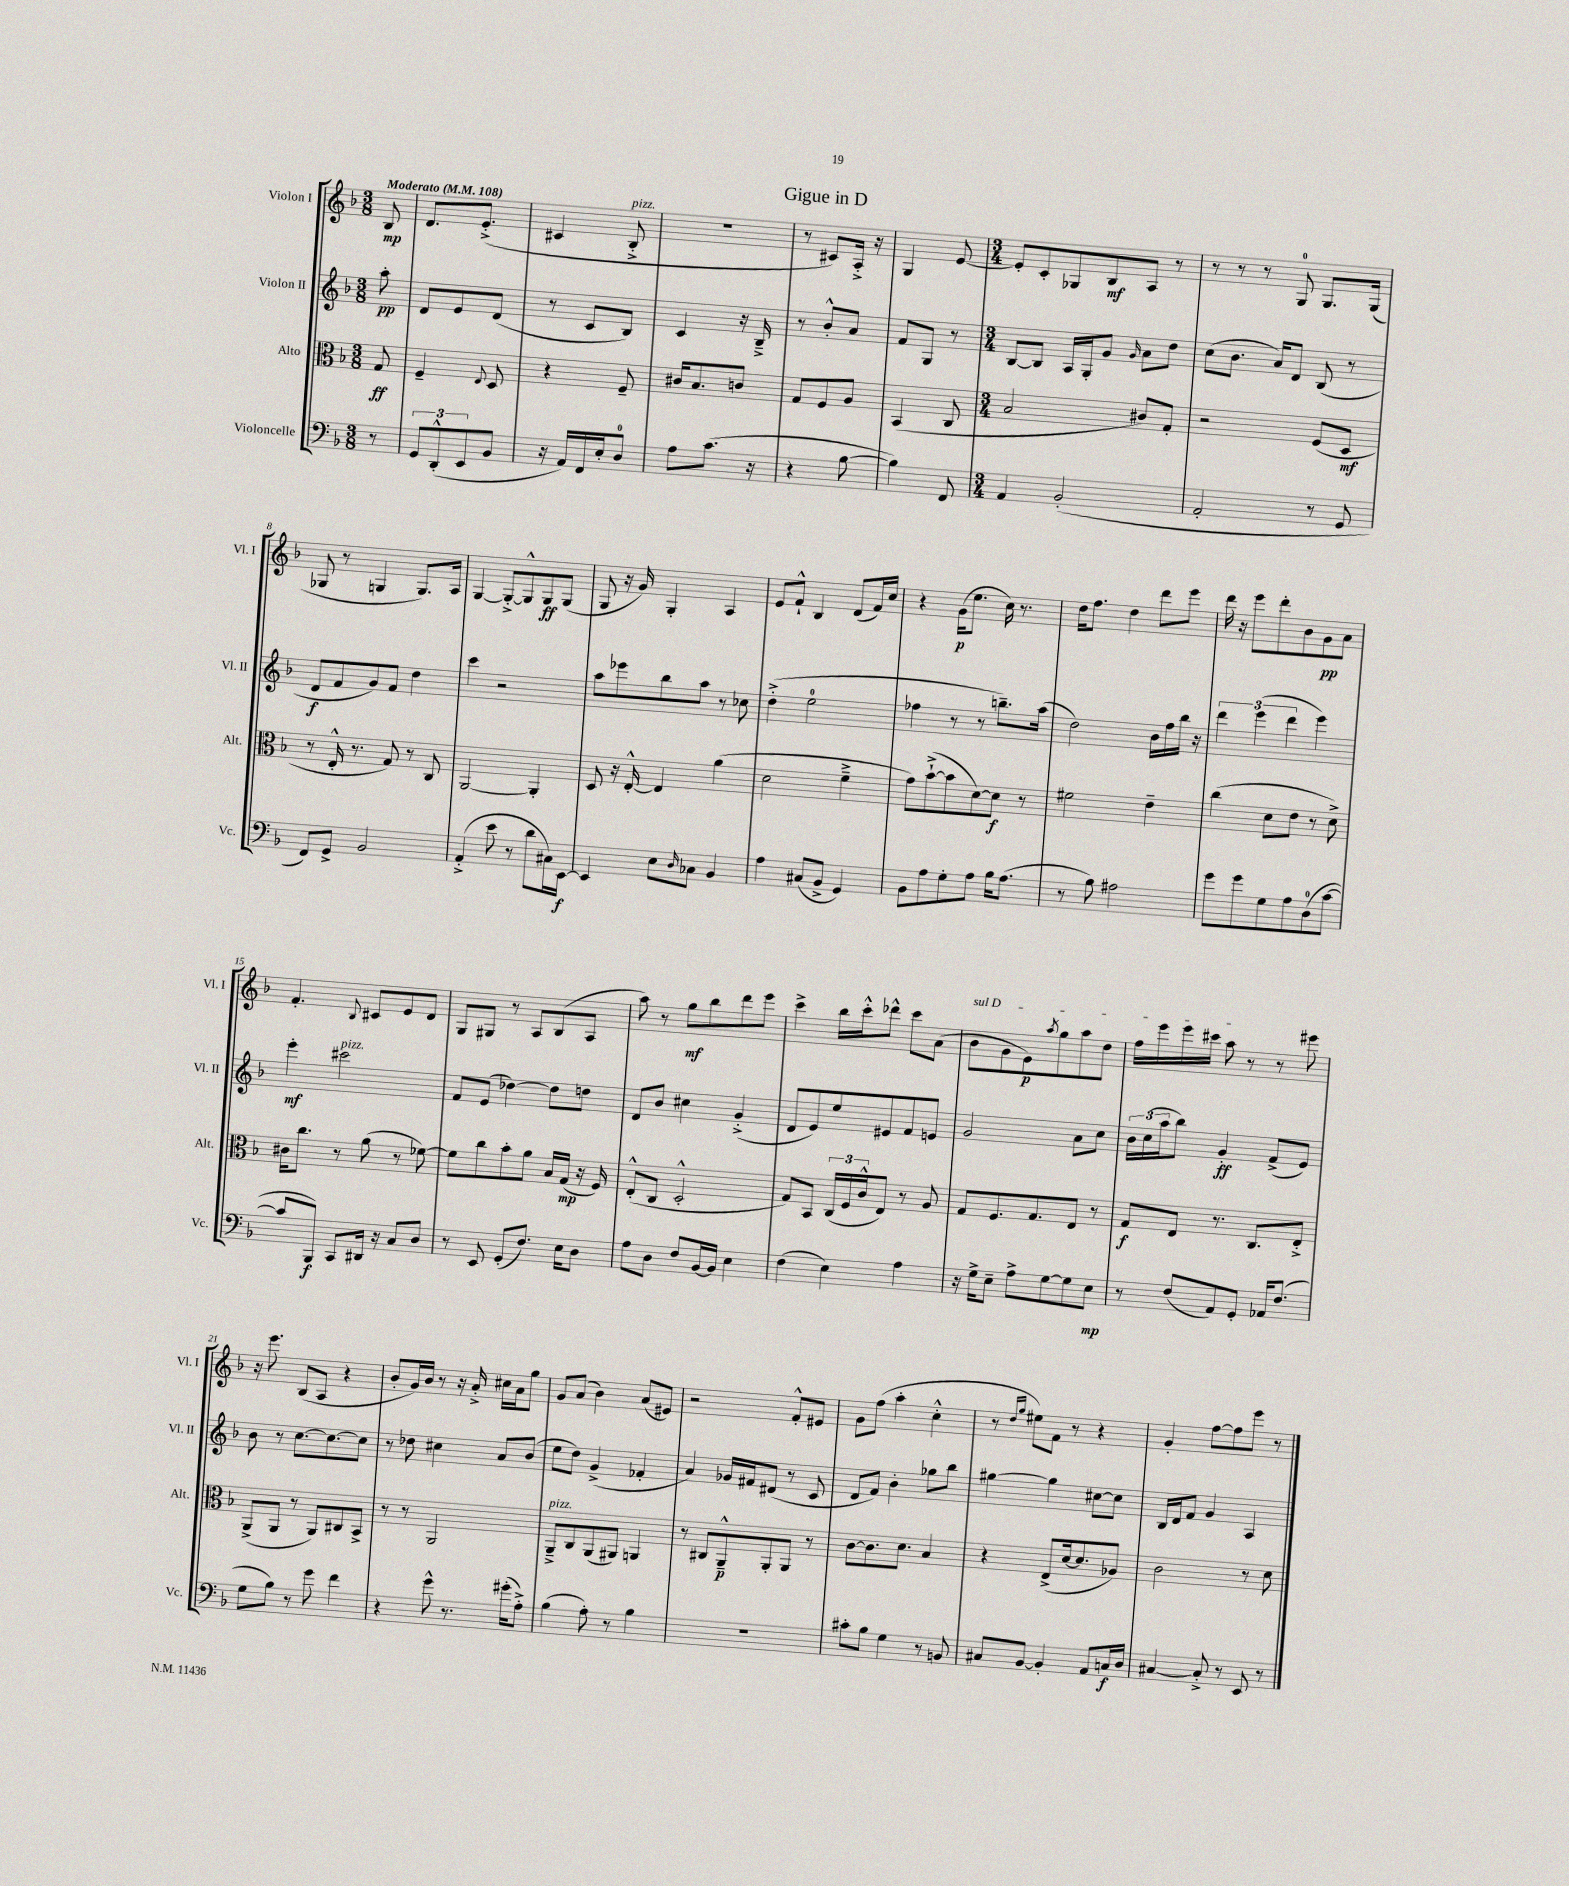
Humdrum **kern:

**kern	**dynam	**kern	**dynam	**kern	**dynam	**kern	**dynam
*part4	*part4	*part3	*part3	*part2	*part2	*part1	*part1
*staff4	*staff4	*staff3	*staff3	*staff2	*staff2	*staff1	*staff1
*I"Violoncelle	*	*I"Alto	*	*I"Violon II	*	*I"Violon I	*
*I'Vc.	*	*I'Alt.	*	*I'Vl. II	*	*I'Vl. I	*
*clefF4	*	*clefC3	*	*clefG2	*	*clefG2	*
*k[b-]	*	*k[b-]	*	*k[b-]	*	*k[b-]	*
*M3/8	*	*M3/8	*	*M3/8	*	*M3/8	*
*MM108	*	*MM108	*	*MM108	*	*MM108	*
=	=	=	=	=	=	=	=
!	!	!	!	!	!	!LO:TX:a:B:t=Moderato	!
8r	.	8G/	ff	8aa'\	pp	8B-/	mp
=1	=1	=1	=1	=1	=1	=1	=1
12GG/L	.	4F~/	.	8d/L	.	8.d/L	.
(12DD'^^/	.	.	.	.	.	.	.
.	.	.	.	8e/	.	.	.
12EE/	.	.	.	.	.	.	.
.	.	.	.	.	.	(8.e'^/J	.
.	.	8qqE/	.	.	.	.	.
8BB-/J	.	8D/	.	(8d/J	.	.	.
=2	=2	=2	=2	=2	=2	=2	=2
16r	.	4r	.	8r	.	4c#X/	.
16AA/LL)	.	.	.	.	.	.	.
16FF/	.	.	.	8c/L	.	.	.
16E'/J	.	.	.	.	.	.	.
!	!	!	!	!	!	!LO:TX:a:i:t=pizz.	!
8D/J	.	8F~/	.	8B-/J)	.	8B-'^/	.
=3	=3	=3	=3	=3	=3	=3	=3
8A\L	.	16c#X/KL	.	4c/	.	4.r	.
.	.	8.B-/	.	.	.	.	.
(8.c\J	.	.	.	.	.	.	.
.	.	8cn/J	.	16r	.	.	.
16r	.	.	.	16B-~^/	.	.	.
=4	=4	=4	=4	=4	=4	=4	=4
4r	.	8G/L	.	8r	.	8r	.
.	.	8F/	.	8b-'^^/L	.	8c#X/L)	.
[8B-\	.	8A/J	.	8a/J	.	16A'^/Jk	.
.	.	.	.	.	.	16r	.
=5	=5	=5	=5	=5	=5	=5	=5
4B-\])	.	(4BB-/	.	8f/L	.	4G/	.
.	.	.	.	8G/J	.	.	.
8FF/	.	8C/	.	8r	.	[8e/	.
=6	=6	=6	=6	=6	=6	=6	=6
*M3/4	*	*M3/4	*	*M3/4	*	*M3/4	*
4AA/	.	2B-/	.	[8B-/L	.	8e'/L]	.
.	.	.	.	8B-/J]	.	8c'/	.
(2BB-'/	.	.	.	16A/LL	.	8G-X/	.
.	.	.	.	16G'/J	.	.	.
.	.	.	.	8g/J	.	8B-/	mf
.	.	.	.	16qqg/	.	.	.
.	.	8c#X/L)	.	8a\L	.	8A/J	.
.	.	8G'/J	.	8dd\J	.	8r	.
=7	=7	=7	=7	=7	=7	=7	=7
2AA'/	.	2r	.	(8cc\L	.	8r	.
.	.	.	.	8.b-\J	.	8r	.
.	.	.	.	.	.	8r	.
.	.	.	.	16a/KL)	.	.	.
.	.	.	.	8d/J	.	8G/	.
8r	.	(8F/L	.	(8B-/	.	8.G/L	.
8GG/	.	8D/J	mf	8r	.	.	.
.	.	.	.	.	.	(16G/Jk	.
!!LO:LB:g=z
=8	=8	=8	=8	=8	=8	=8	=8
8FF/L)	.	8r	.	8d/L	f	8G-X/	.
8GG^/J	.	16E'^^/	.	8f/	.	8r	.
.	.	8.r	.	.	.	.	.
2BB-/	.	.	.	8g/)	.	4Gn/	.
.	.	8G/)	.	8f/J	.	.	.
.	.	8r	.	4dd\	.	8.G/L)	.
.	.	8C/	.	.	.	.	.
.	.	.	.	.	.	16A/Jk	.
=9	=9	=9	=9	=9	=9	=9	=9
(4AA'^/	.	[2AA/	.	4ccc\	.	[4G/	.
8e\	.	.	.	2r	.	8G'^/L_	.
8r	.	.	.	.	.	8G^^/]	.
8d\L	.	4AA'/]	.	.	.	8G/	ff
16C#X\L)	.	.	.	.	.	(8G/J	.
[16EE\JJ	f	.	.	.	.	.	.
=10	=10	=10	=10	=10	=10	=10	=10
4EE/]	.	8D/	.	8aa\L	.	8G/	.
.	.	16r	.	8eee-X\	.	16r	.
.	.	[16E'^^/	.	.	.	16g/)	.
8E\L	.	4E/]	.	8bb-\	.	4G'/	.
16qqD/	.	.	.	.	.	.	.
8C-X\J	.	.	.	8aa\J	.	.	.
4BB-/	.	(4a\	.	8r	.	4A/	.
.	.	.	.	8cc-X\	.	.	.
=11	=11	=11	=11	=11	=11	=11	=11
4A\	.	2d\	.	(4dd'^\	.	8e/L	.
.	.	.	.	.	.	8f`^^/J	.
(8C#X/L	.	.	.	2ee\	.	4B-/	.
8BB-^/J	.	.	.	.	.	.	.
4GG/)	.	4f~^\	.	.	.	(8d/L	.
.	.	.	.	.	.	16f/L)	.
.	.	.	.	.	.	16cc/JJ	.
=12	=12	=12	=12	=12	=12	=12	=12
8BB-\L	.	8g\L)	.	4ff-X\	.	4r	.
8A\	.	([8b-`^\	.	.	.	.	.
8G'\	.	8b-\]	.	8r	.	(16g\KL	p
.	.	.	.	.	.	8.ee\J	.
8A\J	.	[8d\)	.	8r	.	.	.
16B-\KL	.	8d\J]	f	8.bbn~\L)	.	16cc\)	.
(8.A\J	.	.	.	.	.	8.r	.
.	.	8r	.	.	.	.	.
.	.	.	.	(16aa\Jk	.	.	.
=13	=13	=13	=13	=13	=13	=13	=13
8r	.	2f#X\	.	2dd\)	.	16dd\KL	.
.	.	.	.	.	.	8.ff\J	.
8B-\)	.	.	.	.	.	.	.
2A#X\	.	.	.	.	.	4dd\	.
.	.	4e~\	.	16b-\LL	.	8ddd\L	.
.	.	.	.	16ff\	.	.	.
.	.	.	.	16bb-\JJ	.	8eee\J	.
.	.	.	.	16r	.	.	.
=14	=14	=14	=14	=14	=14	=14	=14
8g\L	.	(4cc\	.	6ddd\	.	16ddd\	.
.	.	.	.	.	.	16r	.
8g\	.	.	.	.	.	8eee\L	.
.	.	.	.	(6eee\	.	.	.
8G\	.	8d\L	.	.	.	8ddd'\	.
.	.	.	.	6ddd\	.	.	.
8A\	.	8e\J	.	.	.	8b-\	.
(8D\	.	8r	.	4eee\)	.	8g\	pp
[8c\J	.	8d^\)	.	.	.	8a\J	.
!!LO:LB:g=z
=15	=15	=15	=15	=15	=15	=15	=15
8c/L]	.	16c#X\KL	.	4eee'\	mf	4.f'/	.
.	.	8.cc\J	.	.	.	.	.
8BBB-/J)	f	.	.	.	.	.	.
!	!	!	!	!LO:TX:a:i:t=pizz.	!	!	!
8CC/L	.	8r	.	2ccc#X\	.	.	.
.	.	.	.	.	.	8qqB-/	.
16DD#X/Jk	.	(8a\	.	.	.	8c#X/L	.
16r	.	.	.	.	.	.	.
8C/L	.	8r	.	.	.	8e/	.
8D/J	.	[8f-X\)	.	.	.	8d/J	.
=16	=16	=16	=16	=16	=16	=16	=16
8r	.	8f-\L]	.	8f/L	.	8G/L	.
8EE/	.	8cc\	.	(8e/J	.	8G#X/J	.
(8GG'/L	.	8b-'\	.	[4dd-X\)	.	8r	.
8.F/J)	.	8a\J	.	.	.	8A/L	.
.	.	16B-/LL	.	8dd-\L]	.	(8B-/	.
16E\KL	.	(16G/JJ	mp	.	.	.	.
8D\J	.	16r	.	8ddn\J	.	8A/J	.
.	.	16F/)	.	.	.	.	.
=17	=17	=17	=17	=17	=17	=17	=17
8A\L	.	(8E'^^/L	.	8d/L	.	8aa\)	.
8D\J	.	8C/J	.	8b-/J	.	8r	.
8F/L	.	2D'^^/	.	4cc#X\	.	8gg\L	mf
[16BB-/L	.	.	.	.	.	8bb-\	.
16BB-/JJ]	.	.	.	.	.	.	.
4E\	.	.	.	(4g'^/	.	8ddd\	.
.	.	.	.	.	.	8eee\J	.
=18	=18	=18	=18	=18	=18	=18	=18
(4F\	.	8G/L)	.	8d/L	.	4ccc^\	.
.	.	8BB-/J	.	8e/)	.	.	.
4E\)	.	(24C/LL	.	8ee/	.	16bb-\LL	.
.	.	24F/	.	.	.	.	.
.	.	.	.	.	.	16ccc'^^\J	.
.	.	24c^^/J	.	.	.	.	.
.	.	8E/J)	.	8e#X/	.	8ddd-X^^\J	.
4A\	.	8r	.	8f/	.	8ccc\L	.
.	.	8A/	.	8en/J	.	(8a\J	.
=19	=19	=19	=19	=19	=19	=19	=19
!	!	!	!	!	!	!LO:TX:a:i:t=sul D	!
16r	.	8G/L	.	2g/	.	8b-\L	.
16G^\KL	.	.	.	.	.	.	.
8E~\J	.	8.F/	.	.	.	8g\	.
8A^\L	.	.	.	.	.	8e\)	p
.	.	8.G/	.	.	.	.	.
.	.	.	.	.	.	8qaa/	.
[8G\	.	.	.	.	.	8gg\	.
8G\]	.	8E/J	.	8a\L	.	8aa\	.
8E\J	mp	8r	.	8cc\J	.	8dd\J	.
=20	=20	=20	=20	=20	=20	=20	=20
8r	.	8G/L	f	24b-\LL	.	16ff\LL	.
.	.	.	.	(24cc\	.	.	.
.	.	.	.	.	.	16eee\	.
.	.	.	.	24aa\J	.	.	.
(8F/L	.	8E/J	.	8bb-\J)	.	16eee\	.
.	.	.	.	.	.	16ccc#X\JJ	.
8AA/)	.	8.r	.	4g'/	ff	8aa\	.
8GG'/J	.	.	.	.	.	8r	.
.	.	8.C/L	.	.	.	.	.
16AA-X/KL	.	.	.	(8f^/L	.	8r	.
(8.F/J	.	.	.	.	.	.	.
.	.	8E'^/J	.	8e/J)	.	8eee#X\	.
!!LO:LB:g=z
=21	=21	=21	=21	=21	=21	=21	=21
8G\L	.	(8AA^/L	.	8b-\	.	16r	.
.	.	.	.	.	.	8.eee\	.
8B-\J)	.	8AA/J	.	8r	.	.	.
8r	.	8r	.	[8.cc\L	.	(8B-/L	.
8g\	.	8AA/L)	.	.	.	8A/J	.
.	.	.	.	8.cc\_	.	.	.
4f\	.	8C#X/	.	.	.	4r	.
.	.	8BB-^/J	.	8cc\J]	.	.	.
=22	=22	=22	=22	=22	=22	=22	=22
4r	.	8r	.	8r	.	8b-'/L	.
.	.	8r	.	8dd-X\	.	16g/L)	.
.	.	.	.	.	.	16b-/JJ	.
8g^^\	.	2AA/	.	4cc#X\	.	8r	.
8.r	.	.	.	.	.	16r	.
.	.	.	.	.	.	16a'^/	.
.	.	.	.	8a/L	.	16cc#X\LL	.
(16g#X'\KL	.	.	.	.	.	16a\J	.
8A'^\J)	.	.	.	(8b-/J	.	8gg\J	.
=23	=23	=23	=23	=23	=23	=23	=23
!	!	!LO:TX:a:i:t=pizz.	!	!	!	!	!
(4B-\	.	8AA~^/L	.	8ee\L	.	8g/L	.
.	.	8C/	.	8dd\J)	.	(8a/J	.
8A'\)	.	(8AA/	.	(4g^/	.	4b-\)	.
8r	.	8AA#X/J)	.	.	.	.	.
4B-\	.	4AAn/	.	4f-X'/	.	(8a/L	.
.	.	.	.	.	.	8e#X/J)	.
=24	=24	=24	=24	=24	=24	=24	=24
2.r	.	8r	.	4a/)	.	2r	.
.	.	8C#X/L	.	.	.	.	.
.	.	8AA~^^/	p	16g-X/LL	.	.	.
.	.	.	.	16f#X/J	.	.	.
.	.	8AA'/	.	(8d#X/J	.	.	.
.	.	8AA/J	.	8r	.	8f'^^/L	.
.	.	8r	.	8c/	.	8e#X/J	.
=25	=25	=25	=25	=25	=25	=25	=25
8c#X'\L	.	[8c\L	.	8d/L	.	8g\L	.
8B-\J	.	8.c\]	.	8f/J)	.	(8ff\J	.
4G\	.	.	.	4b-'\	.	4aa'\	.
.	.	8.d\J	.	.	.	.	.
8r	.	4B-/	.	8gg-X\L	.	4cc'^^\	.
8BBn/	.	.	.	8bb-\J	.	.	.
=26	=26	=26	=26	=26	=26	=26	=26
8C#X/L	.	4r	.	[4gg#X\	.	8r	.
.	.	.	.	.	.	16qqdd/LL	.
.	.	.	.	.	.	16qqgg/JJ	.
[8BB-/J	.	.	.	.	.	8ee#X\L)	.
4BB-'/]	.	(8E^/L	.	4gg#\]	.	8f\J	.
.	.	[16d/k	.	.	.	8r	.
.	.	8.d/]	.	.	.	.	.
8AA/L	.	.	.	[8cc#X\L	.	4r	.
16Cn/L	f	8A-X/J)	.	8cc#\J]	.	.	.
16D/JJ	.	.	.	.	.	.	.
=27	=27	=27	=27	=27	=27	=27	=27
[4C#X/	.	2c\	.	16B-/LL	.	4g'/	.
.	.	.	.	16d/J	.	.	.
.	.	.	.	8f/J	.	.	.
8C#'^/]	.	.	.	4g/	.	[8ff\L	.
8r	.	.	.	.	.	8ff\]	.
8EE/	.	8r	.	4A/	.	8eee\J	.
8r	.	8d\	.	.	.	8r	.
==	==	==	==	==	==	==	==
*-	*-	*-	*-	*-	*-	*-	*-
